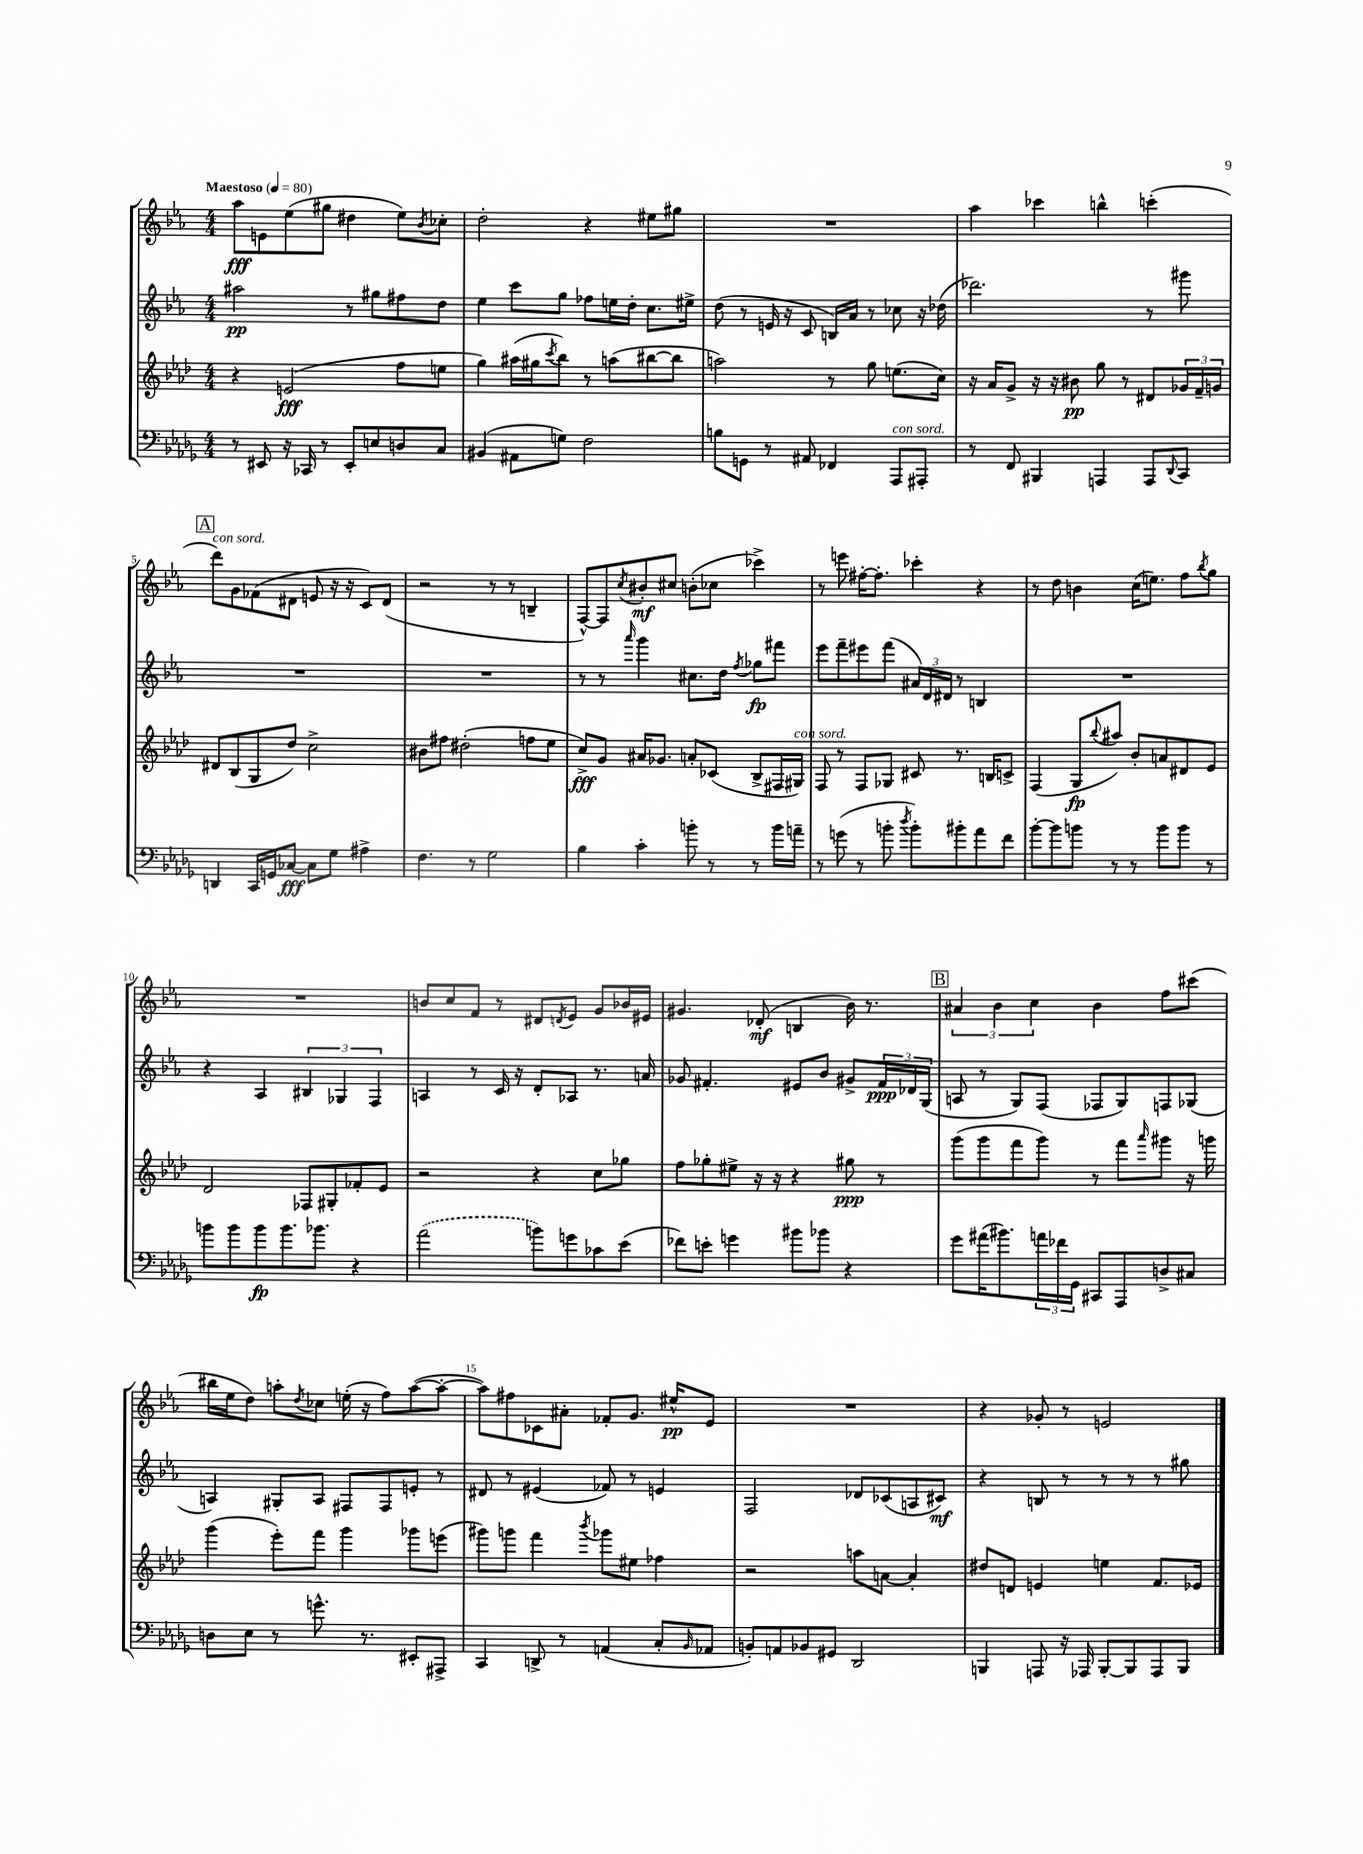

**kern	**kern	**kern	**kern
*staff4	*staff3	*staff2	*staff1
*clefF4	*clefG2	*clefG2	*clefG2
*k[b-e-a-d-g-]	*k[b-e-a-d-]	*k[b-e-a-]	*k[b-e-a-]
*M4/4	*M4/4	*M4/4	*M4/4
*MM80	*MM80	*MM80	*MM80
8r	4r	2aa#\	8aa-\L
8EE#/	.	.	8e\
16r	(2e/	.	(8ee-\
16CC-/	.	.	.
8r	.	.	8gg#\J
8EE#'/L	.	8r	4dd#\
8E/	.	8gg#\L	.
8D/	8ff\L	8ff#\	8ee-\L)
.	.	.	8qb-/
8C/J	8ee\J	8dd\J	8cc-'\J
=	=	=	=
(4BB#/	4gg\)	4ee-\	2dd'\
8AA#\L	(16aa#\LL	8ccc\L	.
.	16gg#\J	.	.
.	8qccc/	.	.
8G\J)	8bb-\J)	8gg\J	.
2F\	8r	8ff-\L	4r
.	(8aa\L	16ee\L	.
.	.	16dd'\JJ	.
.	[8bb#\	8.cc\L	8ee#\L
.	8bb#\]J	.	8gg#\J
.	.	16ee#^\Jk	.
=	=	=	=
8B\L	2aa\)	(8dd\	1r
8GG\J	.	8r	.
8r	.	16e/	.
.	.	16r	.
8AA#/	.	8c/	.
4FF-/	8r	16B/LL)	.
.	.	16a-/JJ	.
.	8gg\	8r	.
8AAA-/L	(8.ee\L	8cc-\	.
8AAA#'/J	.	16r	.
.	16cc\Jk)	(16dd-\	.
=	=	=	=
8r	16r	2.ddd-\)	4aa-\
.	16a-/LK	.	.
8FF/	8g^/J	.	.
4BBB#/	16r	.	4ccc-\
.	16r	.	.
.	8b#\	.	.
4AAA/	8gg\	.	4bb^^\
.	8r	.	.
8AAA/L	8d#/L	8r	(4ccc'\
8qqDD-/	.	.	.
8CC/J	24g-/L	8ggg#\	.
.	24f~/	.	.
.	24g/JJ	.	.
=	=	=	=
4DD/	8d#/L	1r	8ddd\L)
.	(8B-/	.	8g\
16CC/LL	8G/	.	(8f-\
16GG/J	.	.	.
[8C-/J	8dd-/J)	.	8d#\J
8C-\]L	2cc^\	.	8e/
8G-\J	.	.	16r
.	.	.	16r
4A#^\	.	.	8c/L)
.	.	.	(8d#/J
=	=	=	=
4.F\	8b#\L	1r	2r
.	8ff#\J	.	.
.	(2dd#'\	.	.
8r	.	.	.
2G-\	.	.	8r
.	.	.	8r
.	8ff\L	.	4B~/
.	8ee-\J	.	.
=	=	=	=
4B-\	8cc^/L)	8r	[8F^^/L)
.	8g/J	8r	8F/]
.	.	16qqaaa-/	8qcc/
4c'\	16a#/LK	4ggg\	8b#'/
.	8.g-/J	.	.
.	.	.	8cc#/J
8b'\	8a'/L	8.cc#\L	(8b'\L
8r	(8c-/J	.	8cc-\J
.	.	16dd\Jk	.
.	.	8qff/	.
8r	8B-^/L	8gg-\L	4ccc-^\)
16b\LL	16F#/L	8fff#\J	.
16a~\JJ	16G#/JJ)	.	.
=	=	=	=
8r	8F/	8eee-\L	8r
(8g\	8r	8fff~\	8eee\
8r	8F/L	8eee#\	[16ff#'\LK
.	.	.	8.ff#'\]J
8b'\	8G-/J	(8fff\J	.
8qdd-/	.	.	.
8b'\L)	8c#/	24a#/LL)	4ccc-'\
.	.	24d/	.
.	.	24d#/JJ	.
8b#'\	8.r	8r	.
8a-\	.	4B/	4r
.	16B/LK	.	.
8f\J	8c^/J	.	.
=	=	=	=
[8b-'\L	(4F/	1r	8r
8b-\]	.	.	8dd\
8b\J	8G/L	.	4b\
.	8qqbb-/	.	.
8r	8aa#/J)	.	.
8r	8b-'/L	.	(16cc\LK
.	.	.	8.ee\J)
8b\L	8a/	.	.
8b\J	8d#/	.	8ff\L
.	.	.	8qbb-/
8r	8e-/J	.	8gg\J
=	=	=	=
8b\L	2d-/	4r	1r
8b\	.	.	.
8b\	.	4A-/	.
8.b\	.	.	.
.	8F-/L	6B#/	.
8.b-\J	.	.	.
.	8G#'/	.	.
.	.	6G-/	.
4r	8f-'/	.	.
.	.	6F/	.
.	8e-/J	.	.
=	=	=	=
(2a-\	2r	4A/	8b/L
.	.	.	8cc/
.	.	8r	8f/J
.	.	16c/	8r
.	.	16r	.
8b\L)	4r	8d'/L	8d#/L
.	.	.	8qd/
8g\	.	8A-/J	8e-/J
8c-\	8cc\L	8.r	8g/L
(8e-\J	8gg-\J	.	16b-/L
.	.	16a/	16e#/JJ
=	=	=	=
8f-\L)	8ff\L	8g-/	4.g#/
8e'\J	8gg-'\	4.f#'/	.
4g\	8ee#^\J	.	.
.	16r	.	(8d-'/
.	16r	.	.
8b#\L	4r	8e#/L	4B/
8b-\J	.	8b-/J	.
4r	8gg#\	8g#^/L	16b-\)
.	.	.	8.r
.	8r	24f#/L	.
.	.	24d-/	.
.	.	(24G/JJ	.
=	=	=	=
8g-\L	(8ggg\L	8A/	6a#/
(16a#\K	8ggg\	8r	.
.	.	.	6b-\
8.b#\)	.	.	.
.	8fff\	8G/L)	.
.	.	.	6cc\
24a\L	8ggg\J)	(8F/J	.
24f-\	.	.	.
24GG-\JJ	.	.	.
8CC#/L	8r	8F-/L	4b-\
8AAA-/	8fff\L	8G/)	.
.	16qqaaa-/	.	.
8D^/	8ggg#\J	8F/	8ff\L
8C#/J	16r	(8G-/J	(8ccc#\J
.	16ggg\	.	.
=	=	=	=
8D\L	(4ggg\	4A/)	16bb#\LL
.	.	.	16ee-\J
8E-\J	.	.	8dd\J)
8r	8eee-'\L)	8G#'/L	8aa'\L
.	.	.	8qdd/
8.g^^\	8fff\J	8A/J	8cc-\J
.	4ggg\	8F#/L	(16ee'\
8.r	.	.	16r
.	.	8F#/	8ff\L)
8EE#'/L	8ggg-\L	8e'/J	([8aa\
8AAA#^/J	(8eee\J	8r	8aa'\_J
=	=	=	=
4CC/	8ggg#\L)	8d#/	8aa\]L)
.	8ggg\J	8r	8ff#\
8DD^/	4fff\	(4e#/	8c-\
8r	.	.	8a#'\J
.	8qbbb-/	.	.
(4AA/	8ggg-\L	8f-/)	8f-'/L
.	8ee#\J	8r	8.g/J
8C'/L	4ff-\	4e/	.
.	.	.	16ee#^^/LK
16qqBB-/	.	.	.
8AA-/J	.	.	8e-/J
=	=	=	=
8BB'/L)	2r	2F/	1r
8AA/	.	.	.
8BB-/	.	.	.
8GG#/J	.	.	.
2DD-/	8aa\L	8d-/L	.
.	[8a\J	(8c-/	.
.	4a'/]	8A/	.
.	.	8c#/J)	.
=	=	=	=
4BBB/	8dd#/L	4r	4r
.	8d/J	.	.
8AAA/	4e/	8B/	8g-'/
16r	.	8r	8r
16AAA-/	.	.	.
[8BBB'/L	4ee\	8r	2e/
8BBB/]	.	8r	.
8AAA-/	8.f/L	8r	.
8BBB/J	.	8gg#\	.
.	16e-/Jk	.	.
==	==	==	==
*-	*-	*-	*-
